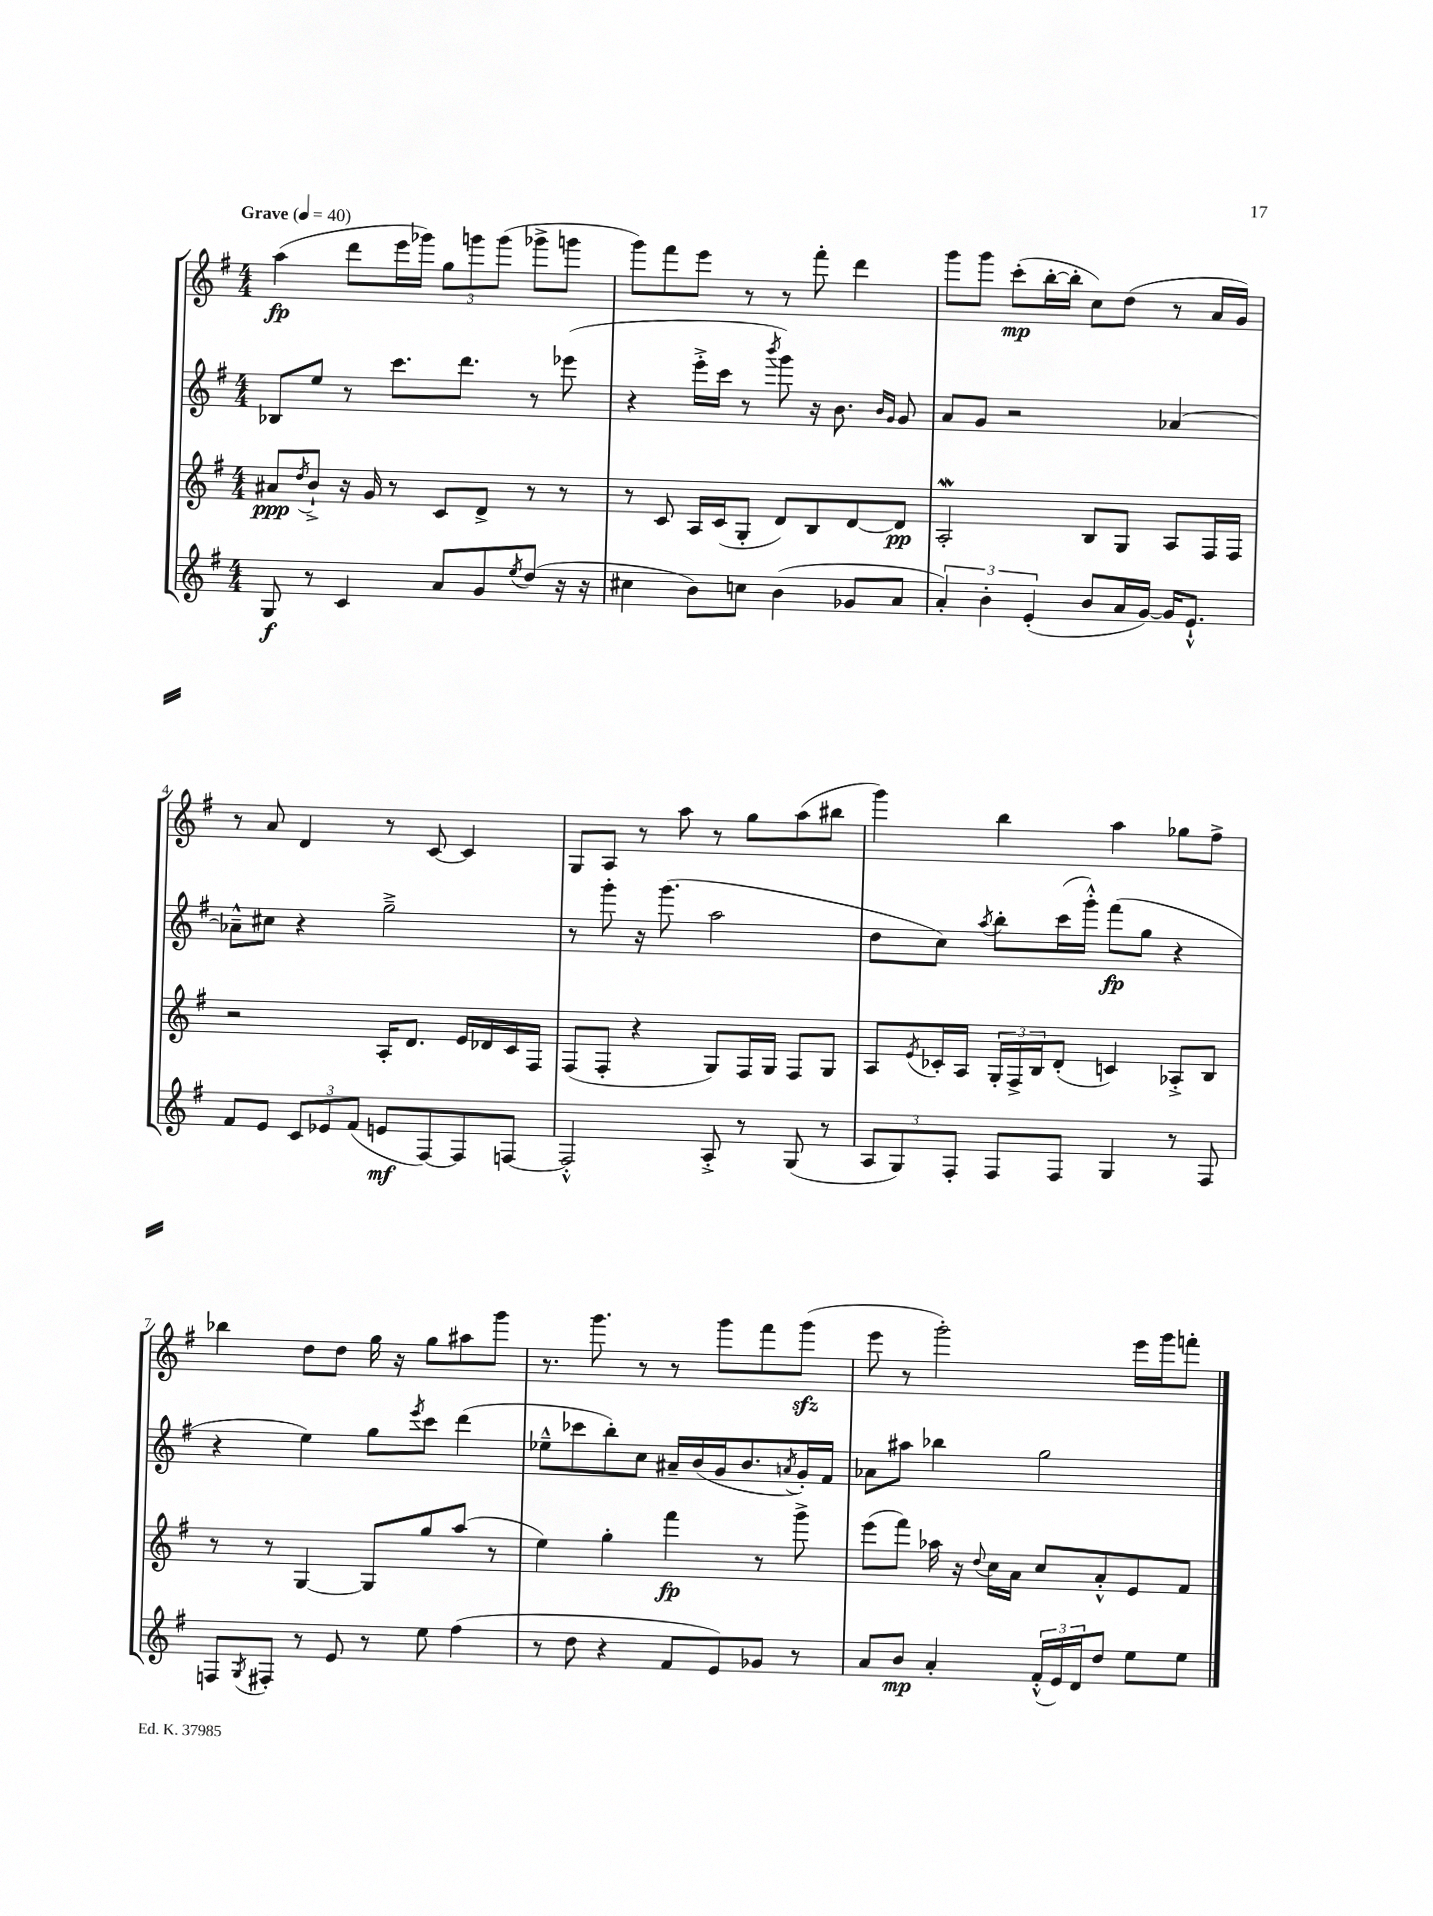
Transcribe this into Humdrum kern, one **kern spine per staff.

**kern	**dynam	**kern	**dynam	**kern	**dynam	**kern	**dynam
*part4	*part4	*part3	*part3	*part2	*part2	*part1	*part1
*staff4	*staff4	*staff3	*staff3	*staff2	*staff2	*staff1	*staff1
*clefG2	*	*clefG2	*	*clefG2	*	*clefG2	*
*k[f#]	*	*k[f#]	*	*k[f#]	*	*k[f#]	*
*M4/4	*	*M4/4	*	*M4/4	*	*M4/4	*
*MM40	*	*MM40	*	*MM40	*	*MM40	*
=1	=1	=1	=1	=1	=1	=1	=1
!	!	!	!	!	!	!LO:TX:a:B:t=Grave	!
8G/	f	8a#X/L	ppp	8B-X/L	.	(4aa\	fp
.	.	8qdd/	.	.	.	.	.
8r	.	8b`^/J	.	8ee/J	.	.	.
4c/	.	16r	.	8r	.	8ddd\L	.
.	.	16g/	.	.	.	.	.
.	.	8r	.	8.ccc\L	.	16eee\L	.
.	.	.	.	.	.	16ggg-X\JJ)	.
8a/L	.	8c/L	.	.	.	12gg\L	.
.	.	.	.	8.ddd\J	.	.	.
.	.	.	.	.	.	12gggn\	.
8g/	.	8d^/J	.	.	.	.	.
.	.	.	.	.	.	(12ggg\J	.
8qee/	.	.	.	.	.	.	.
(8dd/J	.	8r	.	8r	.	8ggg-X^\L	.
16r	.	8r	.	(8eee-X\	.	8gggn\J	.
16r	.	.	.	.	.	.	.
=2	=2	=2	=2	=2	=2	=2	=2
4cc#X\	.	8r	.	4r	.	8ggg\L)	.
.	.	8c/	.	.	.	8fff#\	.
8b\L)	.	16A/LL	.	16eee'^\LL	.	8eee\J	.
.	.	(16c/J	.	16ccc\JJ	.	.	.
8ccn\J	.	8G'/J	.	8r	.	8r	.
.	.	.	.	8qbbb/	.	.	.
(4b\	.	8d/L)	.	8ggg\)	.	8r	.
.	.	8B/	.	16r	.	8fff#'\	.
.	.	.	.	8.b\	.	.	.
8g-X/L	.	[8d/	.	.	.	4ddd\	.
.	.	.	.	16qqb/LL	.	.	.
.	.	.	.	16qqg/JJ	.	.	.
8a/J	.	8d/J]	pp	8g/	.	.	.
=3	=3	=3	=3	=3	=3	=3	=3
6a'/)	.	2AW'/	.	8a/L	.	8ggg\L	.
.	.	.	.	8g/J	.	8ggg\J	.
6b'\	.	.	.	.	.	.	.
.	.	.	.	2r	.	(8ccc'\L	mp
(6e'/	.	.	.	.	.	.	.
.	.	.	.	.	.	[16bb'\L	.
.	.	.	.	.	.	16bb'\JJ]	.
8b/L	.	8B/L	.	.	.	8cc\L)	.
16a/L	.	8G/J	.	.	.	(8dd\J	.
[16g/JJ)	.	.	.	.	.	.	.
16g/KL]	.	8A/L	.	[4a-X/	.	8r	.
8.e`^^/J	.	.	.	.	.	.	.
.	.	16F#/L	.	.	.	16a/LL	.
.	.	16F#/JJ	.	.	.	16g/JJ)	.
!!LO:LB:g=z
=4	=4	=4	=4	=4	=4	=4	=4
8f#/L	.	2r	.	8a-X~^^\L]	.	8r	.
8e/J	.	.	.	8cc#X\J	.	8a/	.
12c/L	.	.	.	4r	.	4d/	.
12e-X/	.	.	.	.	.	.	.
(12f#/J	.	.	.	.	.	.	.
8en/L	mf	16A'/KL	.	2gg~^\	.	8r	.
.	.	8.d/J	.	.	.	.	.
[8F#/)	.	.	.	.	.	[8c/	.
8F#/]	.	16e/LL	.	.	.	4c/]	.
.	.	16d-X/	.	.	.	.	.
[8Fn/J	.	16c/	.	.	.	.	.
.	.	16F#/JJ	.	.	.	.	.
=5	=5	=5	=5	=5	=5	=5	=5
2F'^^/]	.	(8F#/L	.	8r	.	8G/L	.
.	.	8F#'/J	.	8ggg'\	.	8A/J	.
.	.	4r	.	16r	.	8r	.
.	.	.	.	(8.ggg\	.	.	.
.	.	.	.	.	.	8aa\	.
8A'^/	.	8G/L)	.	2aa\	.	8r	.
8r	.	16F#/L	.	.	.	8gg\L	.
.	.	16G/JJ	.	.	.	.	.
(8G/	.	8F#/L	.	.	.	(8aa\	.
8r	.	8G/J	.	.	.	8bb#X\J	.
=6	=6	=6	=6	=6	=6	=6	=6
12A/L	.	8A/L	.	8dd\L	.	4ggg\)	.
12G/)	.	.	.	.	.	.	.
.	.	8qe/	.	.	.	.	.
.	.	16c-X'/L	.	8cc\J)	.	.	.
12F#'/J	.	.	.	.	.	.	.
.	.	16A/JJ	.	.	.	.	.
.	.	.	.	8qaa/	.	.	.
8F#/L	.	24G'/LL	.	8bb'\L	.	4bb\	.
.	.	24F#^/	.	.	.	.	.
.	.	24B/J	.	.	.	.	.
8F#/J	.	(8d'/J	.	(16ccc\L	.	.	.
.	.	.	.	16ggg'^^\JJ)	.	.	.
4G/	.	4cn/)	.	(8fff#\L	fp	4aa\	.
.	.	.	.	8gg\J	.	.	.
8r	.	8A-X'^/L	.	4r	.	8gg-X\L	.
8F#/	.	8B/J	.	.	.	8ff#^\J	.
!!LO:LB:g=z
=7	=7	=7	=7	=7	=7	=7	=7
8Fn/L	.	8r	.	4r	.	4bb-X\	.
8qG/	.	.	.	.	.	.	.
8F#X'/J	.	8r	.	.	.	.	.
8r	.	[4G/	.	4ee\)	.	8dd\L	.
8e/	.	.	.	.	.	8dd\J	.
8r	.	8G/L]	.	8gg\L	.	16gg\	.
.	.	.	.	.	.	16r	.
.	.	.	.	8qeee/	.	.	.
8ee\	.	8gg/	.	8ccc\J	.	8gg\L	.
(4ff#\	.	(8aa/J	.	(4ddd\	.	8aa#X\	.
.	.	8r	.	.	.	8ggg\J	.
=8	=8	=8	=8	=8	=8	=8	=8
8r	.	4ee\)	.	8ee-X~^^\L	.	8.r	.
8dd\	.	.	.	8ccc-X\	.	.	.
.	.	.	.	.	.	8.ggg\	.
4r	.	4gg'\	.	8bb'\)	.	.	.
.	.	.	.	8cc\J	.	8r	.
8f#/L	.	4fff#\	fp	16a#X~/LL	.	8r	.
.	.	.	.	(16b/	.	.	.
8e/)	.	.	.	16g/J	.	8ggg\L	.
.	.	.	.	8.b/	.	.	.
8g-X/J	.	8r	.	.	.	8fff#\	.
.	.	.	.	8qan/	.	.	.
8r	.	8ggg^\	.	16g'/L)	.	(8gggzz\J	.
.	.	.	.	16f#/JJ	.	.	.
=9	=9	=9	=9	=9	=9	=9	=9
8a/L	.	(8eee\L	.	8a-X\L	.	8eee\	.
8b/J	mp	8fff#\J)	.	8aa#X\J	.	8r	.
4a'/	.	16aa-X\	.	4bb-X\	.	2ggg'\)	.
.	.	16r	.	.	.	.	.
.	.	8qqdd/	.	.	.	.	.
.	.	16cc\LL	.	.	.	.	.
.	.	16a\JJ	.	.	.	.	.
(24f#'^^/LL	.	8cc/L	.	2gg\	.	.	.
24e/)	.	.	.	.	.	.	.
24d/J	.	.	.	.	.	.	.
8dd/J	.	8a'^^/	.	.	.	.	.
8ee\L	.	8e/	.	.	.	16eee\LL	.
.	.	.	.	.	.	16ggg\J	.
8ee\J	.	8f#/J	.	.	.	8fffn'\J	.
==	==	==	==	==	==	==	==
*-	*-	*-	*-	*-	*-	*-	*-
